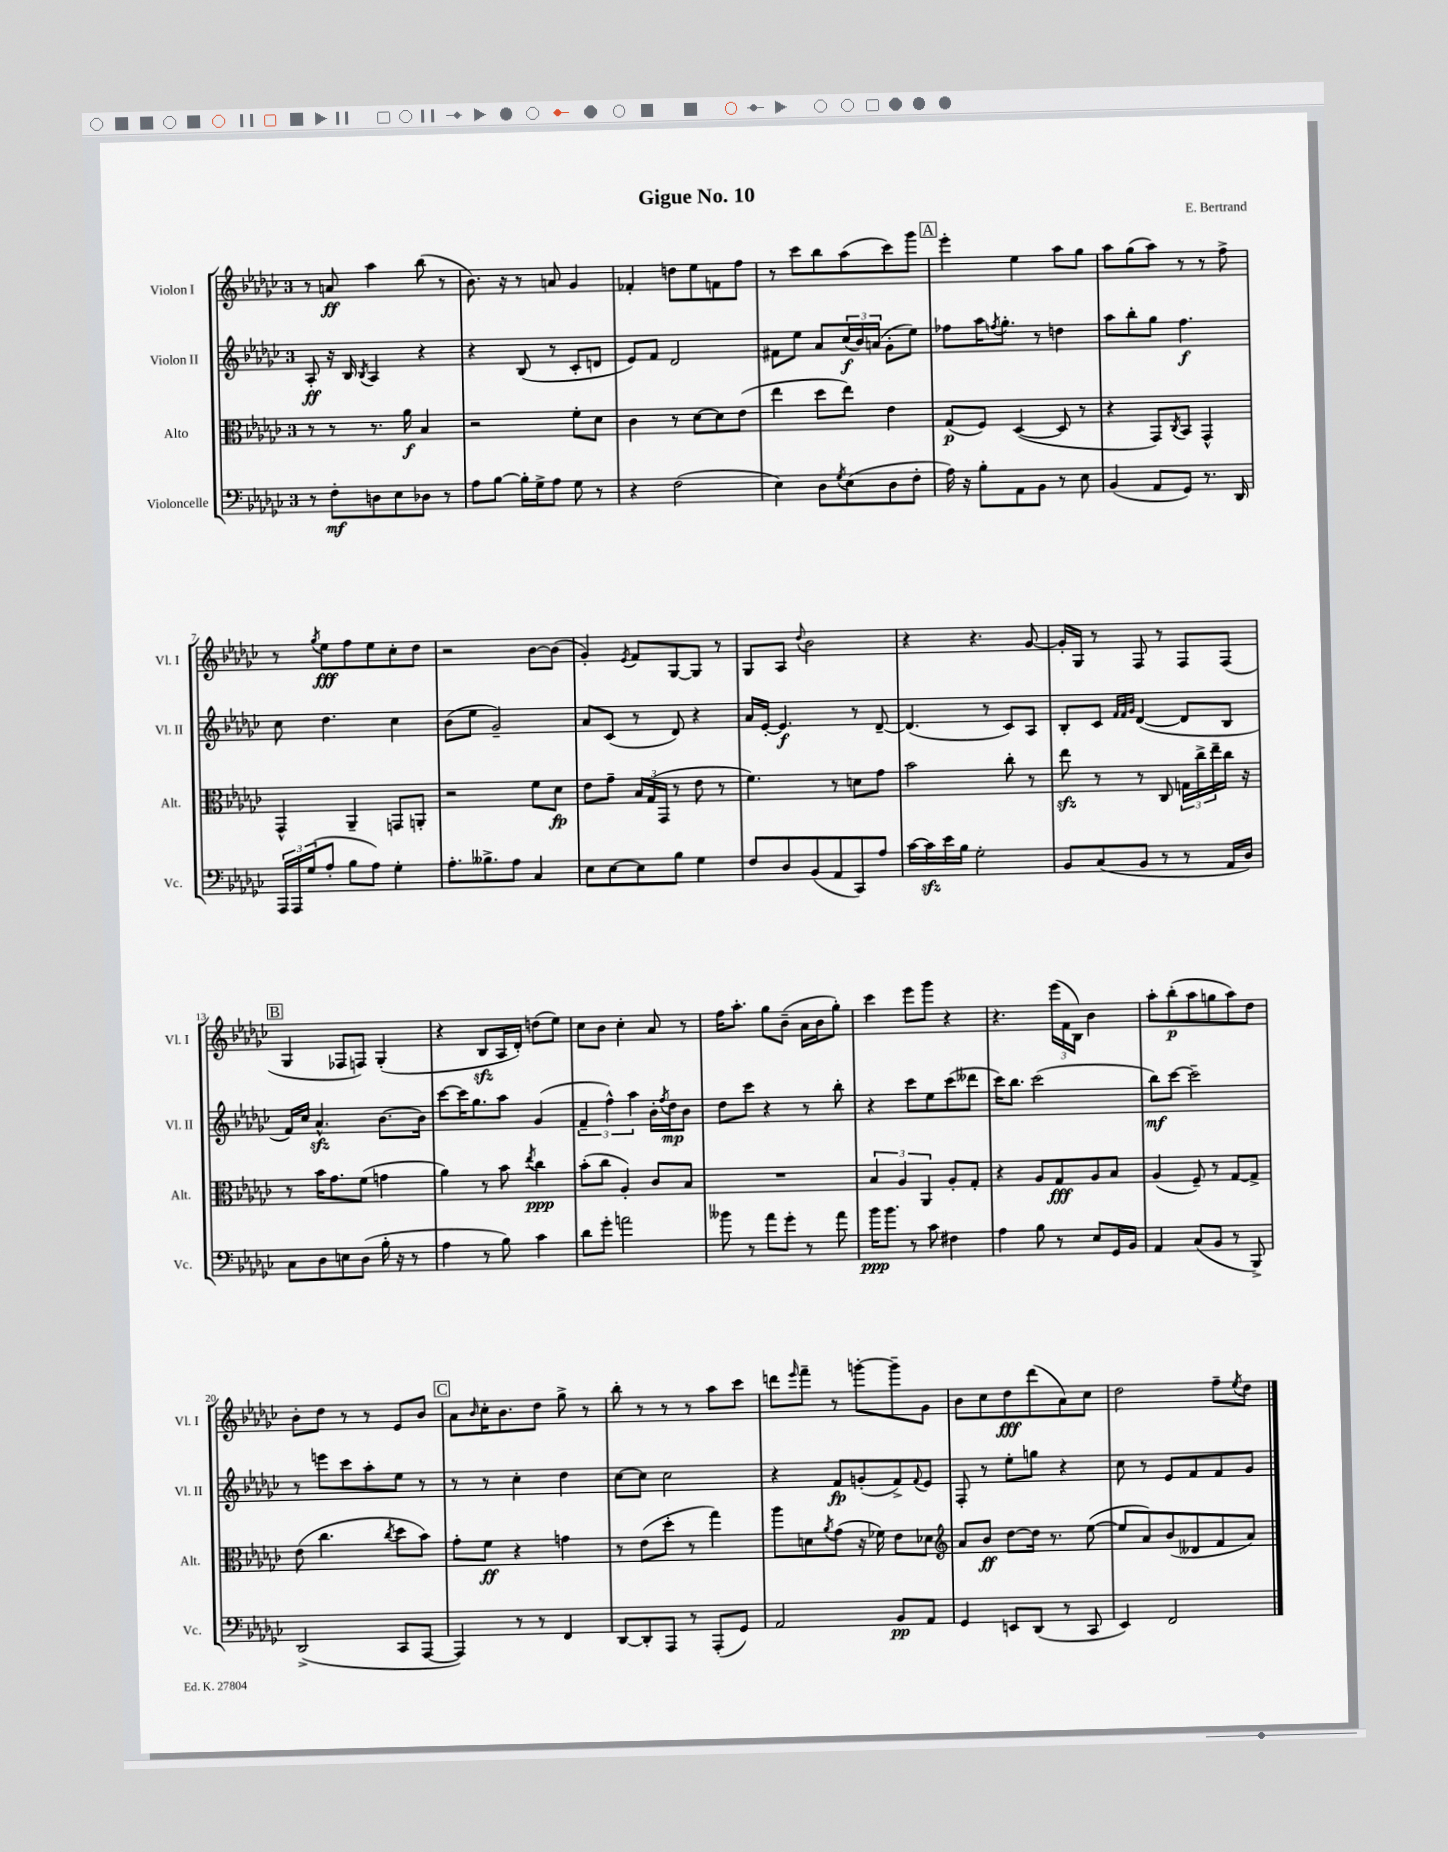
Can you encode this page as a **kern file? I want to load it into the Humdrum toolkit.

**kern	**dynam	**kern	**dynam	**kern	**dynam	**kern	**dynam
*part4	*part4	*part3	*part3	*part2	*part2	*part1	*part1
*staff4	*staff4	*staff3	*staff3	*staff2	*staff2	*staff1	*staff1
*I"Violoncelle	*	*I"Alto	*	*I"Violon II	*	*I"Violon I	*
*I'Vc.	*	*I'Alt.	*	*I'Vl. II	*	*I'Vl. I	*
*clefF4	*	*clefC3	*	*clefG2	*	*clefG2	*
*k[b-e-a-d-g-c-]	*	*k[b-e-a-d-g-c-]	*	*k[b-e-a-d-g-c-]	*	*k[b-e-a-d-g-c-]	*
*M3/4	*	*M3/4	*	*M3/4	*	*M3/4	*
=1	=1	=1	=1	=1	=1	=1	=1
8r	.	8r	.	8A-'/	ff	8r	.
8F'\L	mf	8r	.	16r	.	8an/	ff
.	.	.	.	16B-/	.	.	.
.	.	.	.	8qB-/	.	.	.
8Dn\	.	8.r	.	4A-/	.	4aa-\	.
8E-\	.	.	.	.	.	.	.
.	.	16a-\	f	.	.	.	.
8D-X\J	.	4B-/	.	4r	.	(8bb-\	.
8r	.	.	.	.	.	8r	.
=2	=2	=2	=2	=2	=2	=2	=2
8A-\L	.	2r	.	4r	.	8.b-\)	.
[8B-\J	.	.	.	.	.	.	.
.	.	.	.	.	.	16r	.
16B-'\LL]	.	.	.	(8B-/	.	8r	.
16G-^\J	.	.	.	.	.	.	.
8A-\J	.	.	.	8r	.	8an/	.
8G-\	.	8f'\L	.	8c-'/L	.	4g-/	.
8r	.	8d-\J	.	8dn/J	.	.	.
=3	=3	=3	=3	=3	=3	=3	=3
4r	.	4c-\	.	8e-/L)	.	4f-X'/	.
.	.	.	.	8f/J	.	.	.
(2F\	.	8r	.	2d-/	.	8ddn\L	.
.	.	[8d-\L	.	.	.	8ee-\	.
.	.	8d-\]	.	.	.	8fn\	.
.	.	(8e-\J	.	.	.	8ff\J	.
=4	=4	=4	=4	=4	=4	=4	=4
4E-\)	.	4ee-\	.	8f#X\L	.	8r	.
.	.	.	.	8ee-\J	.	8ccc-\L	.
8D-\L	.	8dd-\L	.	8a-/L	.	8bb-\	.
8qG-/	.	.	.	.	.	.	.
(8E-\	.	8ee-\J)	.	(24cc-/L	f	(8aa-\	.
.	.	.	.	24b-/)	.	.	.
.	.	.	.	(24an/JJ	.	.	.
8D-\	.	4e-\	.	8g-'\L	.	8ccc-\)	.
8F'\J	.	.	.	8ee-\J)	.	8ggg-\J	.
!!LO:REH:place=s1:t=A
=5	=5	=5	=5	=5	=5	=5	=5
16A-\)	.	(8G-/L	p	8ff-X\L	.	4eee-'\	.
16r	.	.	.	.	.	.	.
8B-'\L	.	8F/J)	.	16aa-\K	.	.	.
.	.	.	.	8qffn/	.	.	.
.	.	.	.	8.gg-'\J	.	.	.
8AA-\	.	([4D-/	.	.	.	4ee-\	.
8BB-\J	.	.	.	8r	.	.	.
8r	.	8D-/]	.	4ddn\	.	8aa-\L	.
8E-\	.	8r	.	.	.	8gg-\J	.
=6	=6	=6	=6	=6	=6	=6	=6
(4BB-/	.	4r	.	8aa-\L	.	8aa-\L	.
.	.	.	.	8bb-'\	.	(8gg-\	.
8AA-/L	.	8GG-/L)	.	8gg-\J	.	8aa-\J)	.
.	.	8qC-/	.	.	.	.	.
8GG-/J)	.	8BB-/J	.	4.ff\	f	8r	.
8.r	.	4GG-^^/	.	.	.	8r	.
.	.	.	.	.	.	8ff^\	.
16DD-/	.	.	.	.	.	.	.
!!LO:LB:g=z
=7	=7	=7	=7	=7	=7	=7	=7
24AAA-/LL	.	4GG-^^/	.	8cc-\	.	8r	.
24AAA-/	.	.	.	.	.	.	.
(24G-/J	.	.	.	.	.	.	.
.	.	.	.	.	.	8qgg-/	.
8A-'/J	.	.	.	4.dd-\	.	8ee-\L	fff
8B-\L	.	4AA-~/	.	.	.	8ff\	.
8A-\J)	.	.	.	.	.	8ee-\	.
4G-'\	.	8GGn/L	.	4cc-\	.	8cc-'\	.
.	.	8AAn'/J	.	.	.	8dd-\J	.
=8	=8	=8	=8	=8	=8	=8	=8
8.A-'\L	.	2r	.	(8b-\L	.	2r	.
.	.	.	.	8ee-\J	.	.	.
8.B--X^\	.	.	.	.	.	.	.
.	.	.	.	2g-~/)	.	.	.
8A-\J	.	.	.	.	.	.	.
4C-/	.	8f\L	.	.	.	[8b-\L	.
.	.	8d-\J	fp	.	.	(8b-\J]	.
=9	=9	=9	=9	=9	=9	=9	=9
8E-\L	.	8e-\L	.	8a-/L	.	4g-'/)	.
[8E-\	.	8g-~\J	.	(8c-/J	.	.	.
.	.	.	.	.	.	8qe-/	.
8E-\]	.	24B-/LL	.	8r	.	8f/L	.
.	.	(24G-/	.	.	.	.	.
.	.	24GG-/JJ	.	.	.	.	.
8B-\J	.	8r	.	8d-/)	.	[8G-/	.
4G-\	.	8e-\	.	4r	.	8G-/J]	.
.	.	8r	.	.	.	8r	.
=10	=10	=10	=10	=10	=10	=10	=10
8F/L	.	4.f\)	.	16a-/LL	.	8G-/L	.
.	.	.	.	[16e-'/JJ	.	.	.
8D-/	.	.	.	4.e-/]	f	8A-/J	.
.	.	.	.	.	.	8qqdd-/	.
(8BB-/	.	.	.	.	.	2b-\	.
8AA-/	.	8r	.	.	.	.	.
8CC-/)	.	8dn\L	.	8r	.	.	.
8A-/J	.	8g-\J	.	[8d-~/	.	.	.
=11	=11	=11	=11	=11	=11	=11	=11
[16c-\LL	.	2b-\	.	(4.d-/]	.	4r	.
16c-zz\]	.	.	.	.	.	.	.
16e-\	.	.	.	.	.	.	.
16B-\JJ	.	.	.	.	.	.	.
2G-'\	.	.	.	.	.	4.r	.
.	.	.	.	8r	.	.	.
.	.	8cc-'\	.	8c-/L)	.	.	.
.	.	8r	.	8A-/J	.	[8g-/	.
=12	=12	=12	=12	=12	=12	=12	=12
8BB-/L	.	8ee-zz\	.	8B-'/L	.	16g-'/LL]	.
.	.	.	.	.	.	16G-/JJ	.
(8C-/	.	8r	.	8c-/J	.	8r	.
.	.	.	.	32qqf/LLL	.	.	.
.	.	.	.	32qqf/	.	.	.
.	.	.	.	32qqg-/JJJ	.	.	.
8BB-/J	.	8r	.	([4d-/	.	8F/	.
8r	.	8C-/	.	.	.	8r	.
8r	.	24Gn\LL	.	8d-/L]	.	8F/L	.
.	.	24cc-^\	.	.	.	.	.
.	.	24ee-~\	.	.	.	.	.
16AA-/LL	.	16cc-\JJ	.	8B-/J	.	(8F/J	.
16D-/JJ)	.	16r	.	.	.	.	.
!!LO:LB:g=z
!!LO:REH:place=s1:t=B
=13	=13	=13	=13	=13	=13	=13	=13
8C-\L	.	8r	.	16f/LL)	.	4G-/	.
.	.	.	.	16cc-/JJ	.	.	.
8D-\	.	16b-\KL	.	4.a-zz^^/	.	.	.
.	.	8.g-\	.	.	.	.	.
8En\	.	.	.	.	.	8F-X/L	.
(8D-\J	.	(8f\J	.	.	.	8Fn/J)	.
16B-'\	.	4gn\	.	[8.b-\L	.	(4G-'/	.
16r	.	.	.	.	.	.	.
8r	.	.	.	.	.	.	.
.	.	.	.	16b-\Jk]	.	.	.
=14	=14	=14	=14	=14	=14	=14	=14
4A-\	.	4a-\)	.	[8ccc-\L	.	4r	.
.	.	.	.	16ccc-\K]	.	.	.
.	.	.	.	8.gg-\	.	.	.
8r	.	8r	.	.	.	8B-zz/L	.
8B-\)	.	8b-\	.	8aa-\J	.	16A-/L	.
.	.	.	.	.	.	16d-'/JJ)	.
.	.	8qee-/	.	.	.	.	.
4c-\	.	4cc-\	ppp	(4g-/	.	(8ddn\L	.
.	.	.	.	.	.	8ee-\J)	.
=15	=15	=15	=15	=15	=15	=15	=15
8d-\L	.	(8b-'\L	.	6f~/	.	8cc-\L	.
8g-'\J	.	8cc-\J	.	.	.	8b-\J	.
.	.	.	.	6ff^^\)	.	.	.
2an\	.	4A-'/)	.	.	.	4cc-'\	.
.	.	.	.	6aa-\	.	.	.
.	.	8c-/L	.	16b-'\LL	.	8a-/	.
.	.	.	.	8qff/	.	.	.
.	.	.	.	16dd-\J	mp	.	.
.	.	8B-/J	.	8b-\J	.	8r	.
=16	=16	=16	=16	=16	=16	=16	=16
8b--X\	.	2.r	.	8dd-\L	.	16ff\KL	.
.	.	.	.	.	.	8.aa-'\J	.
8r	.	.	.	8ccc-\J	.	.	.
8a-\L	.	.	.	4r	.	8gg-\L	.
8g-'\J	.	.	.	.	.	(8b-~\J	.
8r	.	.	.	8r	.	16a-\LL	.
.	.	.	.	.	.	16b-\J	.
8a-\	.	.	.	8bb-'\	.	8gg-'\J)	.
=17	=17	=17	=17	=17	=17	=17	=17
16b-\KL	ppp	6B-/	.	4r	.	4ccc-\	.
8.b-\J	.	.	.	.	.	.	.
.	.	6A-/	.	.	.	.	.
8r	.	.	.	8ccc-\L	.	8eee-\L	.
.	.	6AA-/	.	.	.	.	.
8c-\	.	.	.	8ee-\	.	8ggg-\J	.
4F#X\	.	8A-'/L	.	(8ccc-\	.	4r	.
.	.	8G-'/J	.	8ddd--X\J	.	.	.
=18	=18	=18	=18	=18	=18	=18	=18
4A-\	.	4r	.	16ccc-\KL)	.	4.r	.
.	.	.	.	8.bb-\J	.	.	.
8B-\	.	8A-/L	.	(2ccc-\	.	.	.
8r	.	8G-/	fff	.	.	(24eee-\LL	.
.	.	.	.	.	.	24f\	.
.	.	.	.	.	.	24B-\JJ)	.
8E-/L	.	8A-/	.	.	.	4b-\	.
16GG-/L	.	8B-/J	.	.	.	.	.
16BB-/JJ	.	.	.	.	.	.	.
=19	=19	=19	=19	=19	=19	=19	=19
4AA-/	.	(4A-/	.	8bb-\L)	mf	8aa-'\L	.
.	.	.	.	[8ccc-\J	.	(8bb-'\	p
(8C-/L	.	8F~/)	.	2ccc-~\]	.	8aa-\	.
8BB-/J	.	8r	.	.	.	8ggn\	.
8r	.	[8G-/L	.	.	.	8aa-\)	.
8BBB-^/)	.	8G-^/J]	.	.	.	8dd-\J	.
!!LO:LB:g=z
=20	=20	=20	=20	=20	=20	=20	=20
(2DD-^/	.	(8e-\	.	8r	.	8b-'\L	.
.	.	4.cc-\	.	8eeen\L	.	8dd-\J	.
.	.	.	.	8ccc-\	.	8r	.
.	.	.	.	8aa-'\	.	8r	.
.	.	8qcc-/	.	.	.	.	.
8CC-/L	.	8dd-\L	.	8ee-\J	.	8e-/L	.
[8AAA-/J	.	8b-\J)	.	8r	.	8b-/J	.
!!LO:REH:place=s1:t=C
=21	=21	=21	=21	=21	=21	=21	=21
4AAA-/])	.	8g-'\L	.	8r	.	8a-\L	.
.	.	.	.	.	.	16qqb-/	.
.	.	8f\J	ff	8r	.	16cc-'\K	.
.	.	.	.	.	.	8.b-\	.
8r	.	4r	.	4cc-'\	.	.	.
8r	.	.	.	.	.	8dd-\J	.
4FF/	.	4gn\	.	4dd-\	.	8gg-^\	.
.	.	.	.	.	.	8r	.
=22	=22	=22	=22	=22	=22	=22	=22
[8DD-/L	.	8r	.	[8cc-\L	.	8bb-'\	.
8DD-'/]	.	(8e-\L	.	8cc-\J]	.	8r	.
8AAA-/J	.	8dd-'\J	.	2cc-\	.	8r	.
8r	.	8r	.	.	.	8r	.
(8AAA-'/L	.	4gg-\)	.	.	.	8aa-\L	.
8GG-/J)	.	.	.	.	.	8ccc-\J	.
=23	=23	=23	=23	=23	=23	=23	=23
2AA-/	.	8aa-\L	.	4r	.	8dddn\L	.
.	.	.	.	.	.	16qqeee-/	.
.	.	8dn\	.	.	.	8fff~\J	.
.	.	8qa-/	.	.	.	.	.
.	.	(8g-\J	.	8f/L	fp	8r	.
.	.	16r	.	(8gn'/	.	[8gggn'\L	.
.	.	16f-X\)	.	.	.	.	.
8BB-/L	pp	8e-\L	.	8f^/)	.	8ggg~\]	.
.	.	.	.	8qqf/	.	.	.
8AA-/J	.	8d-X\J	.	8e-/J	.	8g-\J	.
=24	=24	=24	=24	=24	=24	=24	=24
*	*	*clefG2	*	*	*	*	*
4GG-/	.	8a-/L	.	8F'/	.	8b-\L	.
.	.	8b-/J	ff	8r	.	8cc-\	.
8EEn/L	.	[8dd-\L	.	8ee-'\L	.	8dd-\	fff
(8DD-/J	.	16dd-\Jk]	.	8ggn\J	.	(8ddd-\	.
.	.	8.r	.	.	.	.	.
8r	.	.	.	4r	.	8a-\)	.
8CC-/	.	([8ee-\	.	.	.	8cc-\J	.
=25	=25	=25	=25	=25	=25	=25	=25
4EE-/)	.	8ee-/L]	.	8cc-\	.	2dd-\	.
.	.	8a-/)	.	8r	.	.	.
2FF/	.	(8b-/	.	8e-/L	.	.	.
.	.	8d--X/	.	8f/	.	.	.
.	.	8f/	.	8f/	.	8ff~\L	.
.	.	.	.	.	.	8qee-/	.
.	.	8a-/J)	.	8g-/J	.	8dd-\J	.
==	==	==	==	==	==	==	==
*-	*-	*-	*-	*-	*-	*-	*-
